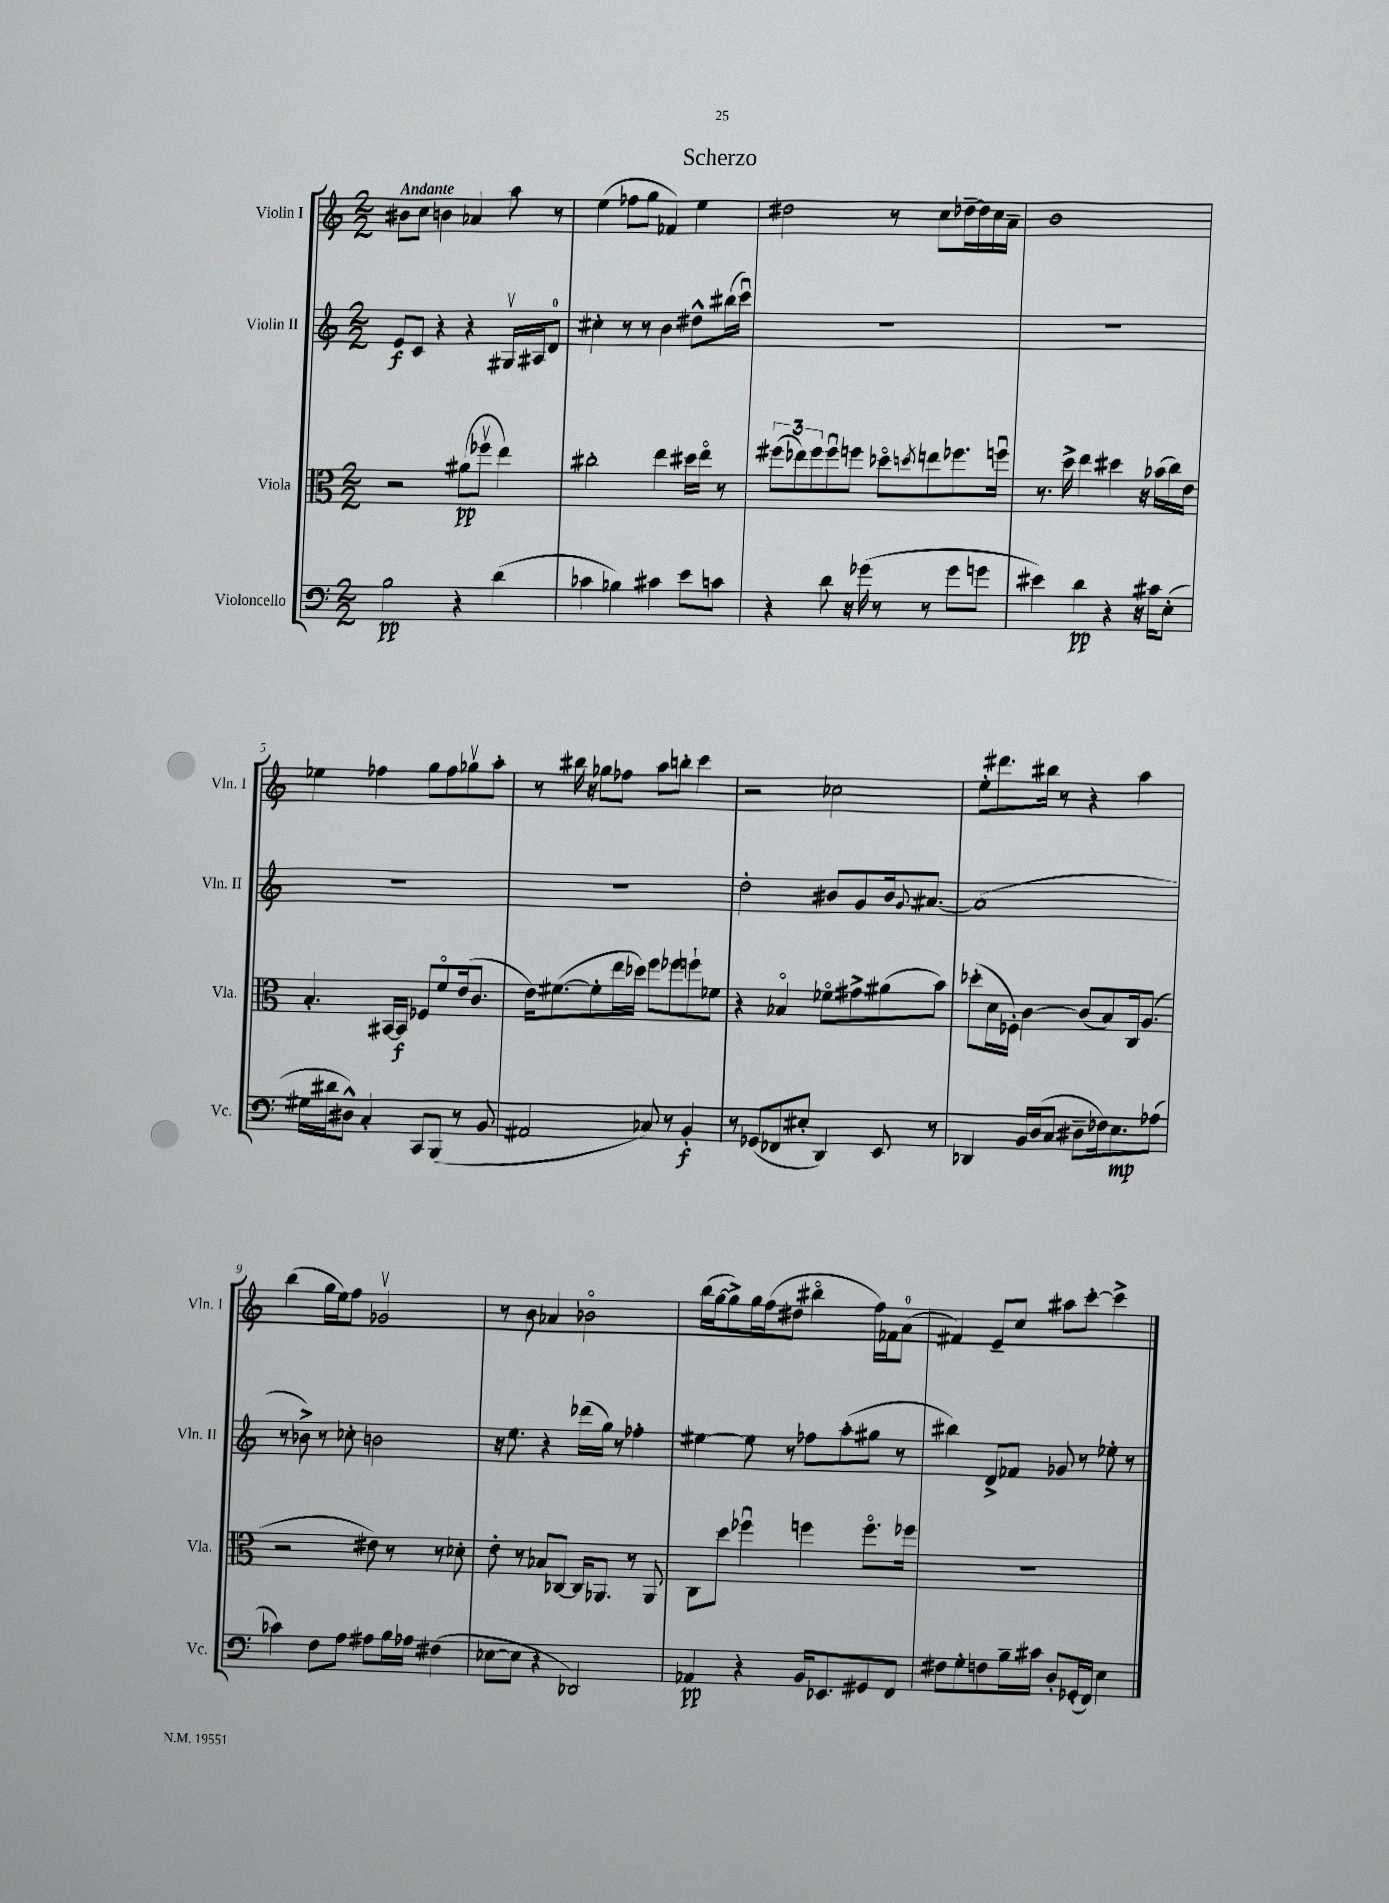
\header { title = "Scherzo" }
<<
\new StaffGroup <<
\new Staff = "s0" \with { instrumentName = "Violin I" shortInstrumentName = "Vln. I" } {
    \clef treble \key c \major \numericTimeSignature \time 2/2 \tempo "Andante"
    bis'8 c''8 b'4 aes'4 a''8 r8 |
    e''4( fes''8 g''8 fes'4) e''4 |
    dis''2 r8 c''8 des''16~-- des''16 c''16 a'16-- |
    b'1 |
    ees''4 fes''4 g''8 fes''8 ges''8\upbow a''8-. |
    r8 bis''16 r16 ges''8 fes''8 a''8 b''8-. c'''4 |
    r2 ces''2 |
    e''8-. dis'''8. bis''16 r8 r4 a''4 |
    b''4( g''16 e''16) f''8 ges'2\upbow |
    r8 b'8 aes'4 bes'2\flageolet |
    b''16( g''16~ g''8->) g''16 f''16( dis''8 bis''4\flageolet f''16) fes'16 a'8-0( |
    fis'4) e'8-- c''8 ais''8 c'''8~-. c'''4-> \bar "|." |
}
\new Staff = "s1" \with { instrumentName = "Violin II" shortInstrumentName = "Vln. II" } {
    \clef treble \key c \major \numericTimeSignature \time 2/2
    e'8\f c'8 r4 r4 gis16\upbow ais16 d'8-0 |
    cis''4-. r8 r8 b'4 dis''8-^ bis''16( c'''16\downbow) |
    R1 |
    R1 |
    R1 |
    R1 |
    d''2-. bis'8 g'8 bis'16 \appoggiatura { g'8 } ais'8.~ |
    ais'1( |
    r8 bes'8->) r8 ces''8-. b'2 |
    r16 e''8. r4 des'''16( g''16) r8 fes''4-. |
    eis''4~ eis''8 r8 fes''8 a''8-.( gis''8 r8 |
    bis''4) d'8-> fes'8 ges'8 r8 ees''8-. r8 \bar "|." |
}
\new Staff = "s2" \with { instrumentName = "Viola" shortInstrumentName = "Vla." } {
    \clef alto \key c \major \numericTimeSignature \time 2/2
    r2 ais'8\pp( fes''8\upbow e''4) |
    cis''2-. e''4 dis''16 e''16\flageolet r8 |
    \tuplet 3/2 { fis''8( ees''8) fis''8 } fis''8\downbow f''8 des''8\flageolet \acciaccatura { d''8 } e''8 fes''8. f''16\downbow |
    r8. d''16-> e''4 dis''4 r16 bes'16( c''16) e'16 |
    b4.-. bis,16~ bis,16\f fes8 f'8\flageolet e'16( c'8. |
    e'16) fis'8.~( fis'8-. e''16 des''16) f''8 fes''8 f''8-! fes'8 |
    r4 bes4\flageolet fes'8\flageolet gis'8-> ais'8( b'8) |
    des''8-.( d'16 fes16-.) c'4~ c'8( b8) c16 a8.( |
    r2 eis'8) r8 r8 des'8-. |
    e'8-. r8 bes8 ces8~ ces16 aes,8. r8 aes,8 |
    c8 d''8 fes''4\downbow f''4 f''8.\flageolet fes''16 |
    R1 \bar "|." |
}
\new Staff = "s3" \with { instrumentName = "Violoncello" shortInstrumentName = "Vc." } {
    \clef bass \key c \major \numericTimeSignature \time 2/2
    b2\pp r4 d'4( |
    ces'4 bes4) cis'4 e'8 c'8 |
    r4 d'8 r16 ges'16( r8 r8 ges'8 g'8 |
    eis'4) d'4\pp r4 r16 cis'16 e8-.( |
    gis16 dis'16 dis8-^) c4-. c,8 b,,8( r8 b,8 |
    ais,2 ces8) r8 b,4-.\f |
    r8 ges,8( fes,8 eis8-. d,4) e,8 r8 |
    des,4 b,16 d16( c8 dis8-- fes16) e8.\mp aes8( |
    ces'4) f8 a8 ais8 b16 aes16 fis4( |
    ees8~ ees8 r4 des,2) |
    aes,4\pp r4 b,16 ees,8. gis,8 f,8 |
    fis8 g8-. f8 b16-- cis'16 d8-. ges,16-.( f,16) e4 \bar "|." |
}
>>
>>
